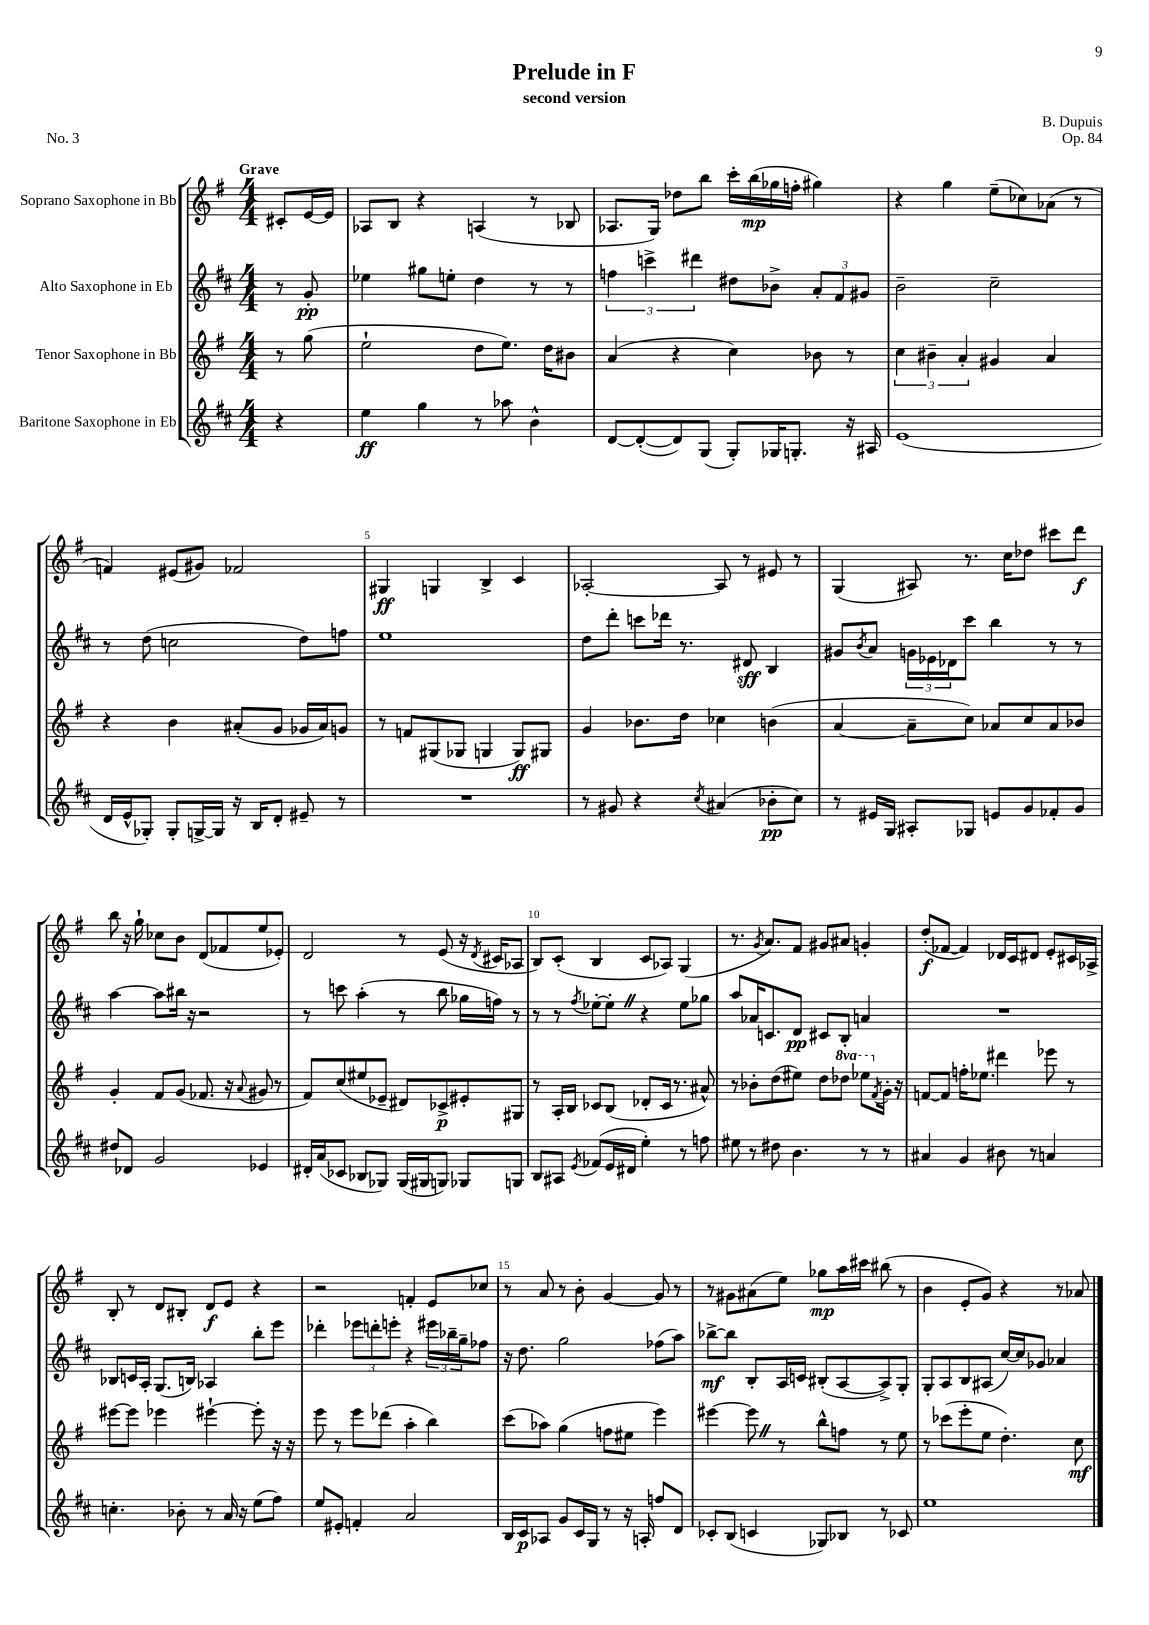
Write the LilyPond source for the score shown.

\header { title = "Prelude in F" composer = "B. Dupuis" subtitle = "second version" opus = "Op. 84" piece = "No. 3" }
<<
\new StaffGroup <<
\new Staff = "s0" \with { instrumentName = "Soprano Saxophone in Bb" } {
    \clef treble \key g \major \numericTimeSignature \time 4/4 \partial 4 \tempo "Grave"
    cis'8-. e'16~ e'16 |
    aes8 b8 r4 a4( r8 bes8 |
    aes8. g16) des''8 b''8 c'''16-. b''16\mp( ges''16 f''16-. gis''4) |
    r4 g''4 e''8--( ces''8) aes'8( r8 |
    f'4) eis'8( gis'8) fes'2 |
    gis4\ff g4 b4-> c'4 |
    aes2~-. aes8 r8 eis'8 r8 |
    g4( ais8) r8. c''16 des''8 cis'''8 d'''8\f |
    b''8 r16 g''16-! ces''8 b'8 d'8( fes'8 e''8 ees'8-.) |
    d'2 r8 e'8( r16 \acciaccatura { d'8 } cis'16 aes8 |
    b8) c'8-.( b4 c'8 aes8) g4( |
    r8. \acciaccatura { g'8 } a'8.) fis'8 gis'8 ais'8 g'4-. |
    d''8-.\f( fes'8~ fes'4) des'16 c'16 dis'8 e'8-. cis'16 aes16-> |
    b8-. r8 d'8 bis8-. d'8\f e'8 r4 |
    r2 f'4-. e'8 ces''8 |
    r8 a'8 r8 b'8-. g'4~ g'8 r8 |
    r8 gis'8 ais'8( e''8) ges''8\mp a''16 cis'''16 bis''8( r8 |
    b'4 e'8-. g'8) r4 r8 aes'8 \bar "|." |
}
\new Staff = "s1" \with { instrumentName = "Alto Saxophone in Eb" } {
    \clef treble \key d \major \numericTimeSignature \time 4/4 \partial 4
    r8 g'8-.\pp |
    ees''4 gis''8 e''8-. d''4 r8 r8 |
    \tuplet 3/2 { f''4 c'''4-> dis'''4 } dis''8 bes'8-> \tuplet 3/2 { a'8-. fis'8 gis'8 } |
    b'2-- cis''2-- |
    r8 d''8( c''2 d''8) f''8 |
    e''1 |
    d''8 d'''8-. c'''8 des'''16 r8. dis'8\sff b4 |
    gis'8 \acciaccatura { b'8 } a'8 \tuplet 3/2 { g'16 ees'16 des'16 } cis'''8 b''4 r8 r8 |
    a''4~ a''8 bis''16 r16 r2 |
    r8 c'''8 a''4-.( r8 b''8 ges''16 f''16) r8 |
    r8 r8 \acciaccatura { fis''8 } ees''8~-. ees''8-. \once \override BreathingSign.text = \markup { \musicglyph "scripts.caesura.straight" } \breathe r4 ees''8 ges''8 |
    a''8 aes'16 c'8. d'8\pp cis'8 b8-. a'4 |
    R1 |
    bes8 c'16 a16-. g8.( b16) aes4 b''8-. e'''8 |
    des'''4-. \tuplet 3/2 { ees'''8 d'''8-. e'''8-. } r4 \tuplet 3/2 { eis'''16 bes''16-- g''16-- } fes''8 |
    r16 d''8. g''2 fes''8( a''8) |
    bes''8~->\mf bes''8 b8-. a16 c'16 bis8-.( a8~ a8->) g8-. |
    g8-. a8 b8 ais8( cis''16~) cis''16 ges'8 aes'4 \bar "|." |
}
\new Staff = "s2" \with { instrumentName = "Tenor Saxophone in Bb" } {
    \clef treble \key g \major \numericTimeSignature \time 4/4 \set Staff.ottavationMarkups = #ottavation-simple-ordinals \partial 4
    r8 g''8( |
    e''2-! d''8 e''8.) d''16 bis'8 |
    a'4( r4 c''4) bes'8 r8 |
    \tuplet 3/2 { c''4 bis'4-- a'4-. } gis'4 a'4 |
    r4 b'4 ais'8-.( g'8 ges'16 ais'16) g'8 |
    r8 f'8 gis8( ges8 g4 g8\ff) gis8 |
    g'4 bes'8. d''16 ces''4 b'4( |
    a'4~ a'8-- c''8) aes'8 c''8 aes'8 bes'8 |
    g'4-. fis'8 g'8( fes'8. r16 \appoggiatura { a'8 } gis'8 r8 |
    fis'8) c''8( eis''8 ees'8-- dis'8) ces'8->\p eis'8-. gis8 |
    r8 a16-. b16 ces'8 b8( des'8-. ces'16 r8. ais'8-^) |
    r8 bes'8-. d''8( eis''8) d''8 \ottava #1 des'''8 ees'''8 \ottava #0 \acciaccatura { fis'8 } g'16-. r16 |
    f'8~ f'8 f''16-. ees''8. dis'''4 ees'''8 r8 |
    eis'''8~ eis'''8 ees'''4 eis'''4~-! eis'''8-. r16 r16 |
    e'''8 r8 e'''8 des'''8( a''4-. b''4) |
    c'''8( aes''8) g''4( f''8 eis''8 e'''4) |
    eis'''4~ eis'''8 \once \override BreathingSign.text = \markup { \musicglyph "scripts.caesura.straight" } \breathe r8 b''8-^ f''8 r8 e''8 |
    r8 ces'''8( e'''8-. e''8 d''4.-.) c''8\mf \bar "|." |
}
\new Staff = "s3" \with { instrumentName = "Baritone Saxophone in Eb" } {
    \clef treble \key d \major \numericTimeSignature \time 4/4 \partial 4
    r4 |
    e''4\ff g''4 r8 aes''8 b'4-^ |
    d'8~ d'8~-.( d'8) g8( g8-.) ges16 g8.-. r16 ais16 |
    e'1( |
    d'16 e'16-^ ges8-.) ges8-. g16~-> g16 r16 b16 d'8-. eis'8-- r8 |
    R1 |
    r8 gis'8 r4 \acciaccatura { cis''8 } ais'4( bes'8-.\pp cis''8) |
    r8 eis'16 g16 ais8-. ges8 e'8 g'8 fes'8-. g'8 |
    dis''8 des'8 g'2 ees'4 |
    dis'16-. a'16( ces'8 bes8 ges8) ges16( gis16 g8) ges8 g8 |
    b8 ais8 \acciaccatura { e'8 } fes'8( e'16 dis'16 e''4-.) r8 f''8 |
    eis''8 r8 dis''8 b'4. r8 r8 |
    ais'4 g'4 bis'8 r8 a'4 |
    c''4.-. bes'8-. r8 a'16 r16 e''8( fis''8) |
    e''8 eis'8-. f'4-. a'2 |
    b16 cis'16\p aes8 g'8 cis'16 g16 r8 r16 a16-. f''8 d'8 |
    ces'8-. b8( c'4 ges8) bes8 r8 ces'8 |
    e''1 \bar "|." |
}
>>
>>
\layout { \context { \Score \override BarNumber.break-visibility = ##(#f #t #t) barNumberVisibility = #(every-nth-bar-number-visible 5) } }
